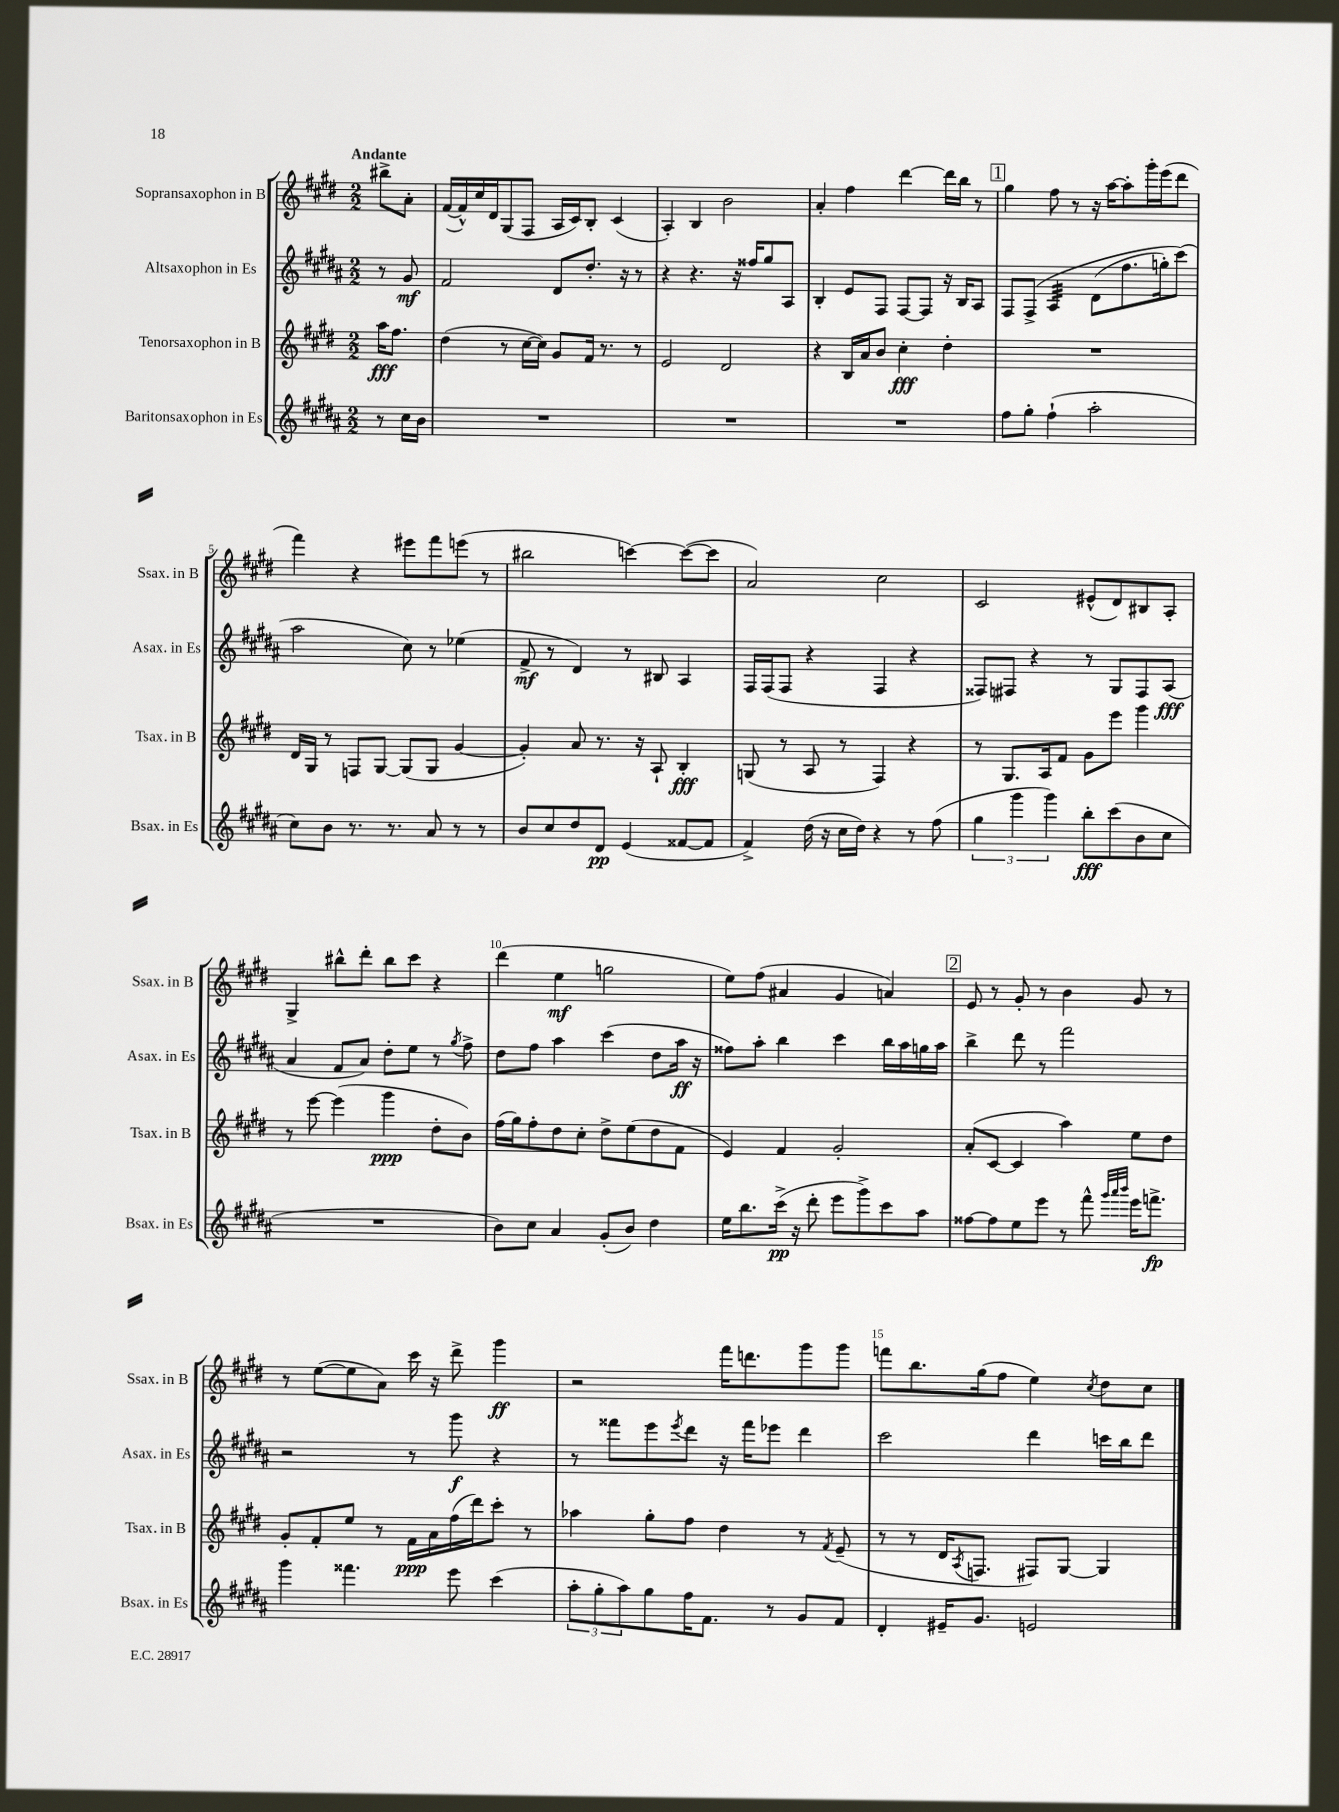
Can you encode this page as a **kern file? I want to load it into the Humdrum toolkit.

**kern	**kern	**kern	**kern
*staff4	*staff3	*staff2	*staff1
*clefG2	*clefG2	*clefG2	*clefG2
*k[f#c#g#d#a#]	*k[f#c#g#d#]	*k[f#c#g#d#a#]	*k[f#c#g#d#]
*M2/2	*M2/2	*M2/2	*M2/2
8r	16aa	8r	8bb#^
.	8.ff#	.	.
16cc#	.	8g#	8a'
16b	.	.	.
=	=	=	=
1r	(4dd#	2f#	([16f#
.	.	.	16f#^^])
.	.	.	16cc#
.	.	.	16d#
.	8r	.	(8G#
.	[16cc#	.	8F#
.	16cc#])	.	.
.	8g#	8d#	16A
.	.	.	16c#)
.	16f#	8.dd#'	8B'
.	8.r	.	.
.	.	.	(4c#
.	.	16r	.
.	8r	8r	.
=	=	=	=
1r	2e	4r	4A')
.	.	4.r	4B
.	2d#	.	2b
.	.	16r	.
.	.	16ff##	.
.	.	8gg#	.
.	.	8A#	.
=	=	=	=
1r	4r	4B'	4a'
.	16B	8e	4ff#
.	16a	.	.
.	8b	8F#	.
.	4cc#'	[8F#	[4ddd#
.	.	8F#]	.
.	4dd#'	16r	16ddd#]
.	.	16B	16bb
.	.	8A#	8r
=	=	=	=
8ff#	1r	8F#	4gg#
8gg#'	.	&(8F#^	.
(4ff#`	.	4A#	8ff#
.	.	.	8r
2aa#'	.	(8d#	16r
.	.	.	[16aa
.	.	8.ff#	8aa']
.	.	.	16ggg#'
.	.	16gg')	(16eee
.	.	(8ccc#&)	8ddd#
=	=	=	=
8cc#)	16d#	2aa#	4fff#)
.	16G#	.	.
8b	8r	.	.
8.r	8F	.	4r
.	[8G#	.	.
8.r	.	.	.
.	(8G#]	8cc#)	8eee#
8a#	8G#	8r	8fff#
8r	[4g#	(4ee-	(8eee
8r	.	.	8r
=	=	=	=
8b	4g#'])	8f#^	2bb#
8cc#	.	8r	.
8dd#	8a	4d#)	.
8d#	8.r	.	.
(4e	.	8r	[4ccc)
.	16r	.	.
.	8A`	8B#	.
[8f##	4B'	4A#	(8ccc_
8f##]	.	.	8ccc]
=	=	=	=
4f#^)	(8G	16F#	2a)
.	.	(16F#	.
.	8r	8F#	.
(16dd#	8A	4r	.
16r	.	.	.
16cc#	8r	.	.
16dd#)	.	.	.
4r	4F#)	4F#	2cc#
8r	4r	4r	.
(8ff#	.	.	.
=	=	=	=
6gg#	8r	8F##)	2c#
.	8.G#	8F#	.
6ggg#	.	.	.
.	.	4r	.
.	16A	.	.
6ggg#)	.	.	.
.	8f#	.	.
8bb'	8g#	8r	(8e#^^
(8ccc#	8eee	8G#	8d#)
8b	4ggg#	8F#	8B#
8cc#	.	(8A#	8A'
=	=	=	=
1r	8r	4a#	4G#^
.	[8eee	.	.
.	(4eee]	8f#	8bb#^^
.	.	8a#)	8ddd#'
.	4ggg#	8dd#'	8bb#
.	.	8ee	8ccc#
.	8dd#'	8r	4r
.	.	8qgg#	.
.	8b)	8ff#^	.
=	=	=	=
8b)	(16ff#	8dd#	(4ddd#
.	16gg#)	.	.
8cc#	8ff#'	8ff#	.
4a#	8dd#	4aa#	4ee
.	8cc#'	.	.
(8g#'	8dd#^	(4ccc#	2gg
8b)	(8ee	.	.
4dd#	8dd#	8dd#	.
.	8f#	16aa#	.
.	.	16r	.
=	=	=	=
16ee	4e)	8ff##)	8ee)
8.bb	.	.	.
.	.	8aa#'	(8ff#
(16ccc#^	4f#	4bb	4a#
16r	.	.	.
8ddd#'	.	.	.
8eee	2g#'	4ccc#	4g#
8ggg#^)	.	.	.
8ccc#	.	16bb	4a)
.	.	16aa#	.
8aa#	.	16gg	.
.	.	16aa#	.
=	=	=	=
[8ff##	(8a'	4bb^	8e
8ff##]	[8c#	.	8r
8ee	4c#]	8ddd#	8g#'
8eee	.	8r	8r
8r	4aa)	2fff#	4b
8fff#^^	.	.	.
32qqggg#	.	.	.
32qqaaa#	.	.	.
32qqbbb	.	.	.
16eee	8ee	.	8g#
8.fff^	.	.	.
.	8dd#	.	8r
=	=	=	=
4ggg#	8g#'	2r	8r
.	8f#'	.	([8ee
4.fff##	8ee	.	8ee]
.	8r	.	8a)
.	16f#	8r	16ccc#
.	16a	.	16r
8eee	(16ff#	8ggg#	8ddd#^
.	16ddd#)	.	.
(4ccc#	8ccc#'	4r	4ggg#
.	8r	.	.
=	=	=	=
12aa#'	4aa-	8r	2r
12gg#'	.	.	.
.	.	8fff##	.
12aa#)	.	.	.
8gg#	8gg#'	8eee	.
.	.	8qeee	.
16ff#	8ff#	8ddd#	.
8.f#	.	.	.
.	4dd#	16r	16fff#
.	.	16fff##	8.ddd
8r	.	8eee-	.
8g#	8r	4ddd#	8ggg#
.	8qf#	.	.
8f#	(8e~	.	8ggg#
=	=	=	=
4d#'	8r	2ccc#	8fff
.	8r	.	8.bb
16e#~	16d#	.	.
.	8qA	.	.
8.g#	8.F	.	(16gg#
.	.	.	8ff#
2e	8F#)	4ddd#	4ee)
.	[8G#	.	.
.	.	.	8qcc#
.	4G#]	16ccc	8dd#
.	.	16bb	.
.	.	8ddd#	8cc#
==	==	==	==
*-	*-	*-	*-
